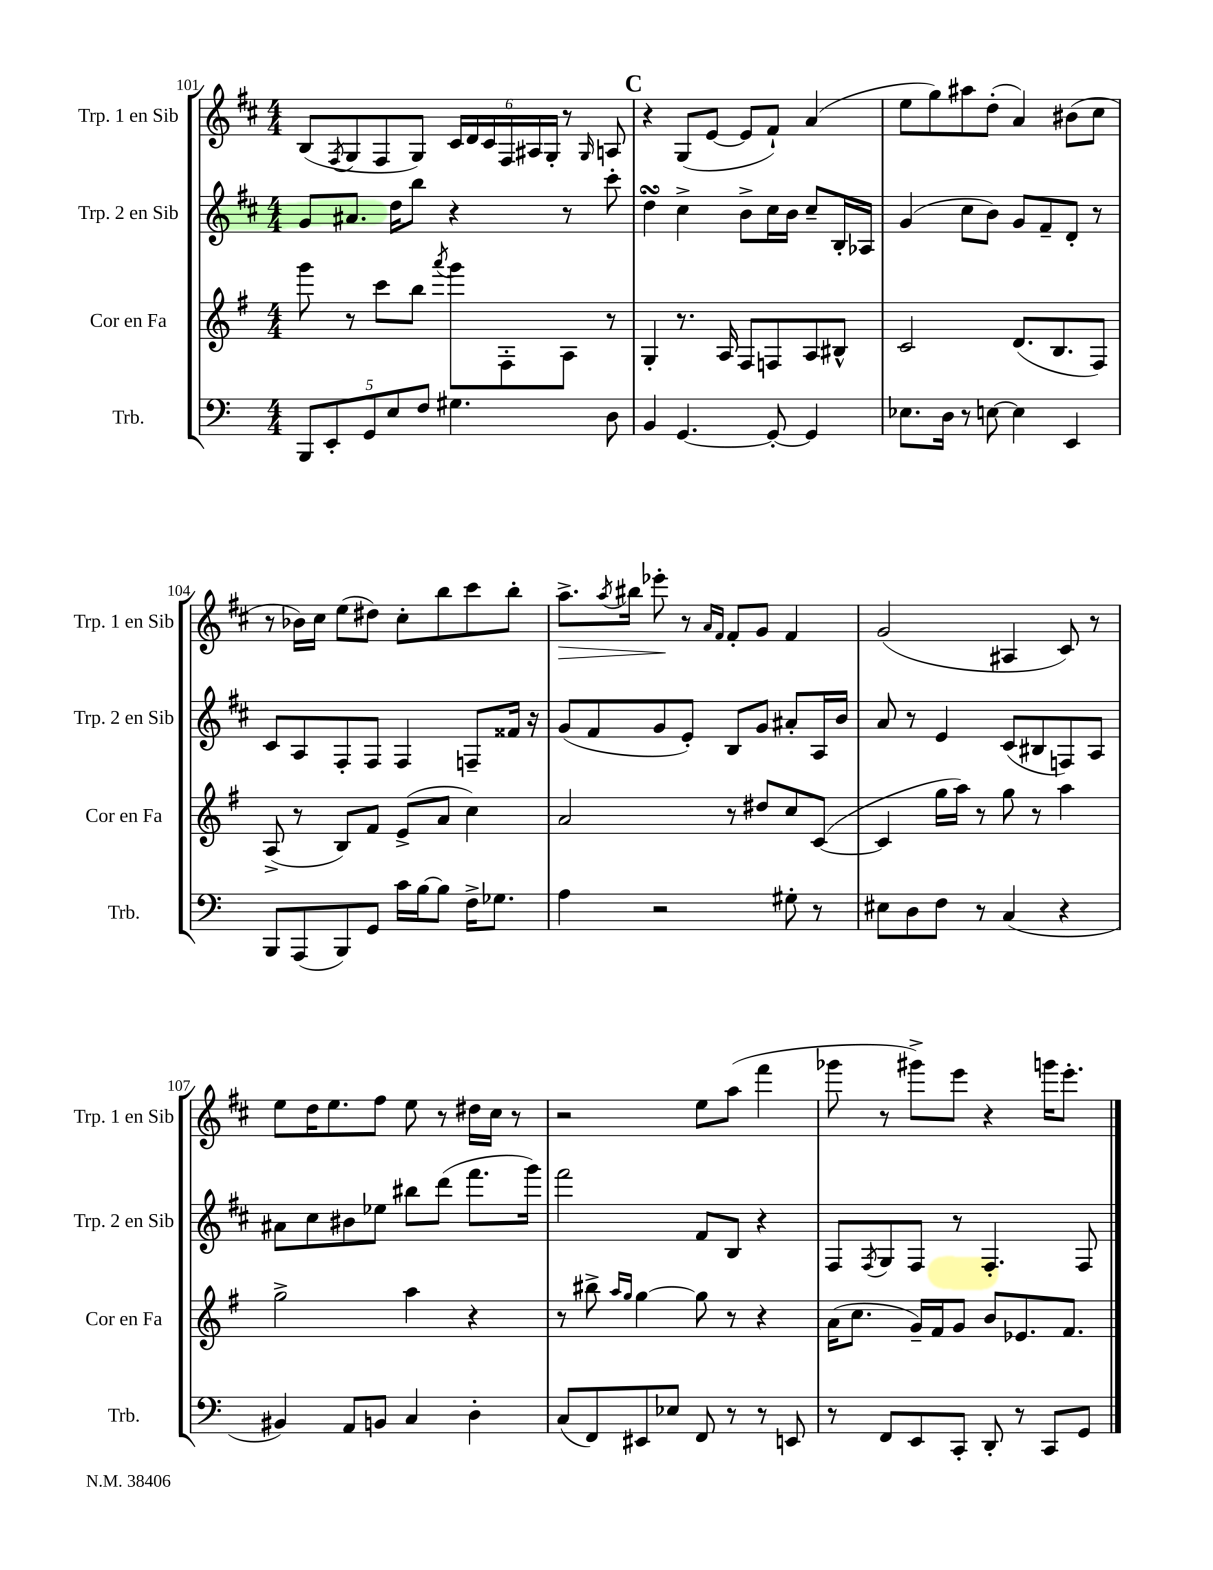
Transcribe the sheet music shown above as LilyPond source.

<<
\new StaffGroup <<
\new Staff = "s0" \with { instrumentName = "Trp. 1 en Sib" shortInstrumentName = "Trp. 1 en Sib" } {
    \clef treble \key d \major \numericTimeSignature \time 4/4
    b8( \acciaccatura { fis8 } g8 fis8 g8) \tuplet 6/4 { cis'16 d'16 cis'16 fis16 ais16 g16-. } r8 \grace { g16 } a8 |
    \mark \markup { \bold "C" } r4 g8( e'8~ e'8 fis'8-!) a'4( |
    e''8 g''8) ais''8 d''8-.( a'4) bis'8( cis''8 |
    r8 bes'16) cis''16 e''8( dis''8) cis''8-. b''8 cis'''8 b''8-. |
    a''8.->\> \acciaccatura { a''8 } bis''16 ees'''8-.\! r8 \grace { a'16 fis'16 } fis'8-. g'8 fis'4 |
    g'2( ais4 cis'8) r8 |
    e''8 d''16 e''8. fis''8 e''8 r8 dis''16 cis''16 r8 |
    r2 e''8 a''8( fis'''4 |
    ges'''8 r8 gis'''8->) e'''8 r4 g'''16 e'''8.-. \bar "|." |
}
\new Staff = "s1" \with { instrumentName = "Trp. 2 en Sib" shortInstrumentName = "Trp. 2 en Sib" } {
    \clef treble \key d \major \numericTimeSignature \time 4/4
    g'8 ais'8. d''16 b''8 r4 r8 cis'''8-. |
    \mark \markup { \bold "C" } d''4\turn cis''4-> b'8-> cis''16 b'16 cis''8-- b16-. aes16 |
    g'4( cis''8 b'8) g'8 fis'8-- d'8-. r8 |
    cis'8 a8 fis8-. fis8 fis4 f8-- fisis'16 r16 |
    g'8( fis'8 g'8 e'8-.) b8 g'8 ais'8-. a16 b'16 |
    a'8 r8 e'4 cis'8( bis8 f8) a8 |
    ais'8 cis''8 bis'8 ees''8 bis''8 d'''8( fis'''8. g'''16) |
    fis'''2 fis'8 b8 r4 |
    fis8 \acciaccatura { fis8 } g8 fis8 r8 fis4.-. fis8 \bar "|." |
}
\new Staff = "s2" \with { instrumentName = "Cor en Fa" shortInstrumentName = "Cor en Fa" } {
    \clef treble \key g \major \numericTimeSignature \time 4/4
    g'''8 r8 c'''8 b''8 \acciaccatura { a'''8 } g'''8 fis8-. a8 r8 |
    \mark \markup { \bold "C" } g4-. r8. a16 fis8 f8 a8 bis8-^ |
    c'2 d'8.( b8. fis8) |
    a8->( r8 b8) fis'8 e'8->( a'8 c''4) |
    a'2 r8 dis''8 c''8 c'8~( |
    c'4 g''16 a''16) r8 g''8 r8 a''4 |
    g''2-> a''4 r4 |
    r8 bis''8-> \grace { a''16 g''16 } g''4~ g''8 r8 r4 |
    a'16( c''8. g'16--) fis'16 g'8 b'8 ees'8. fis'8. \bar "|." |
}
\new Staff = "s3" \with { instrumentName = "Trb." shortInstrumentName = "Trb." } {
    \clef bass \key c \major \numericTimeSignature \time 4/4
    \tuplet 5/4 { b,,8 e,8-. g,8 e8 f8 } gis4. d8 |
    \mark \markup { \bold "C" } b,4 g,4.~ g,8~-. g,4 |
    ees8. d16 r8 e8~ e4 e,4 |
    b,,8 a,,8( b,,8) g,8 c'16 b16~ b8 f16-> ges8. |
    a4 r2 gis8-. r8 |
    eis8 d8 f8 r8 c4( r4 |
    bis,4) a,8 b,8 c4 d4-. |
    c8( f,8) eis,8 ees8 f,8 r8 r8 e,8 |
    r8 f,8 e,8 c,8-. d,8-. r8 c,8 g,8 \bar "|." |
}
>>
>>
\layout { \context { \Score currentBarNumber = #101 } }
